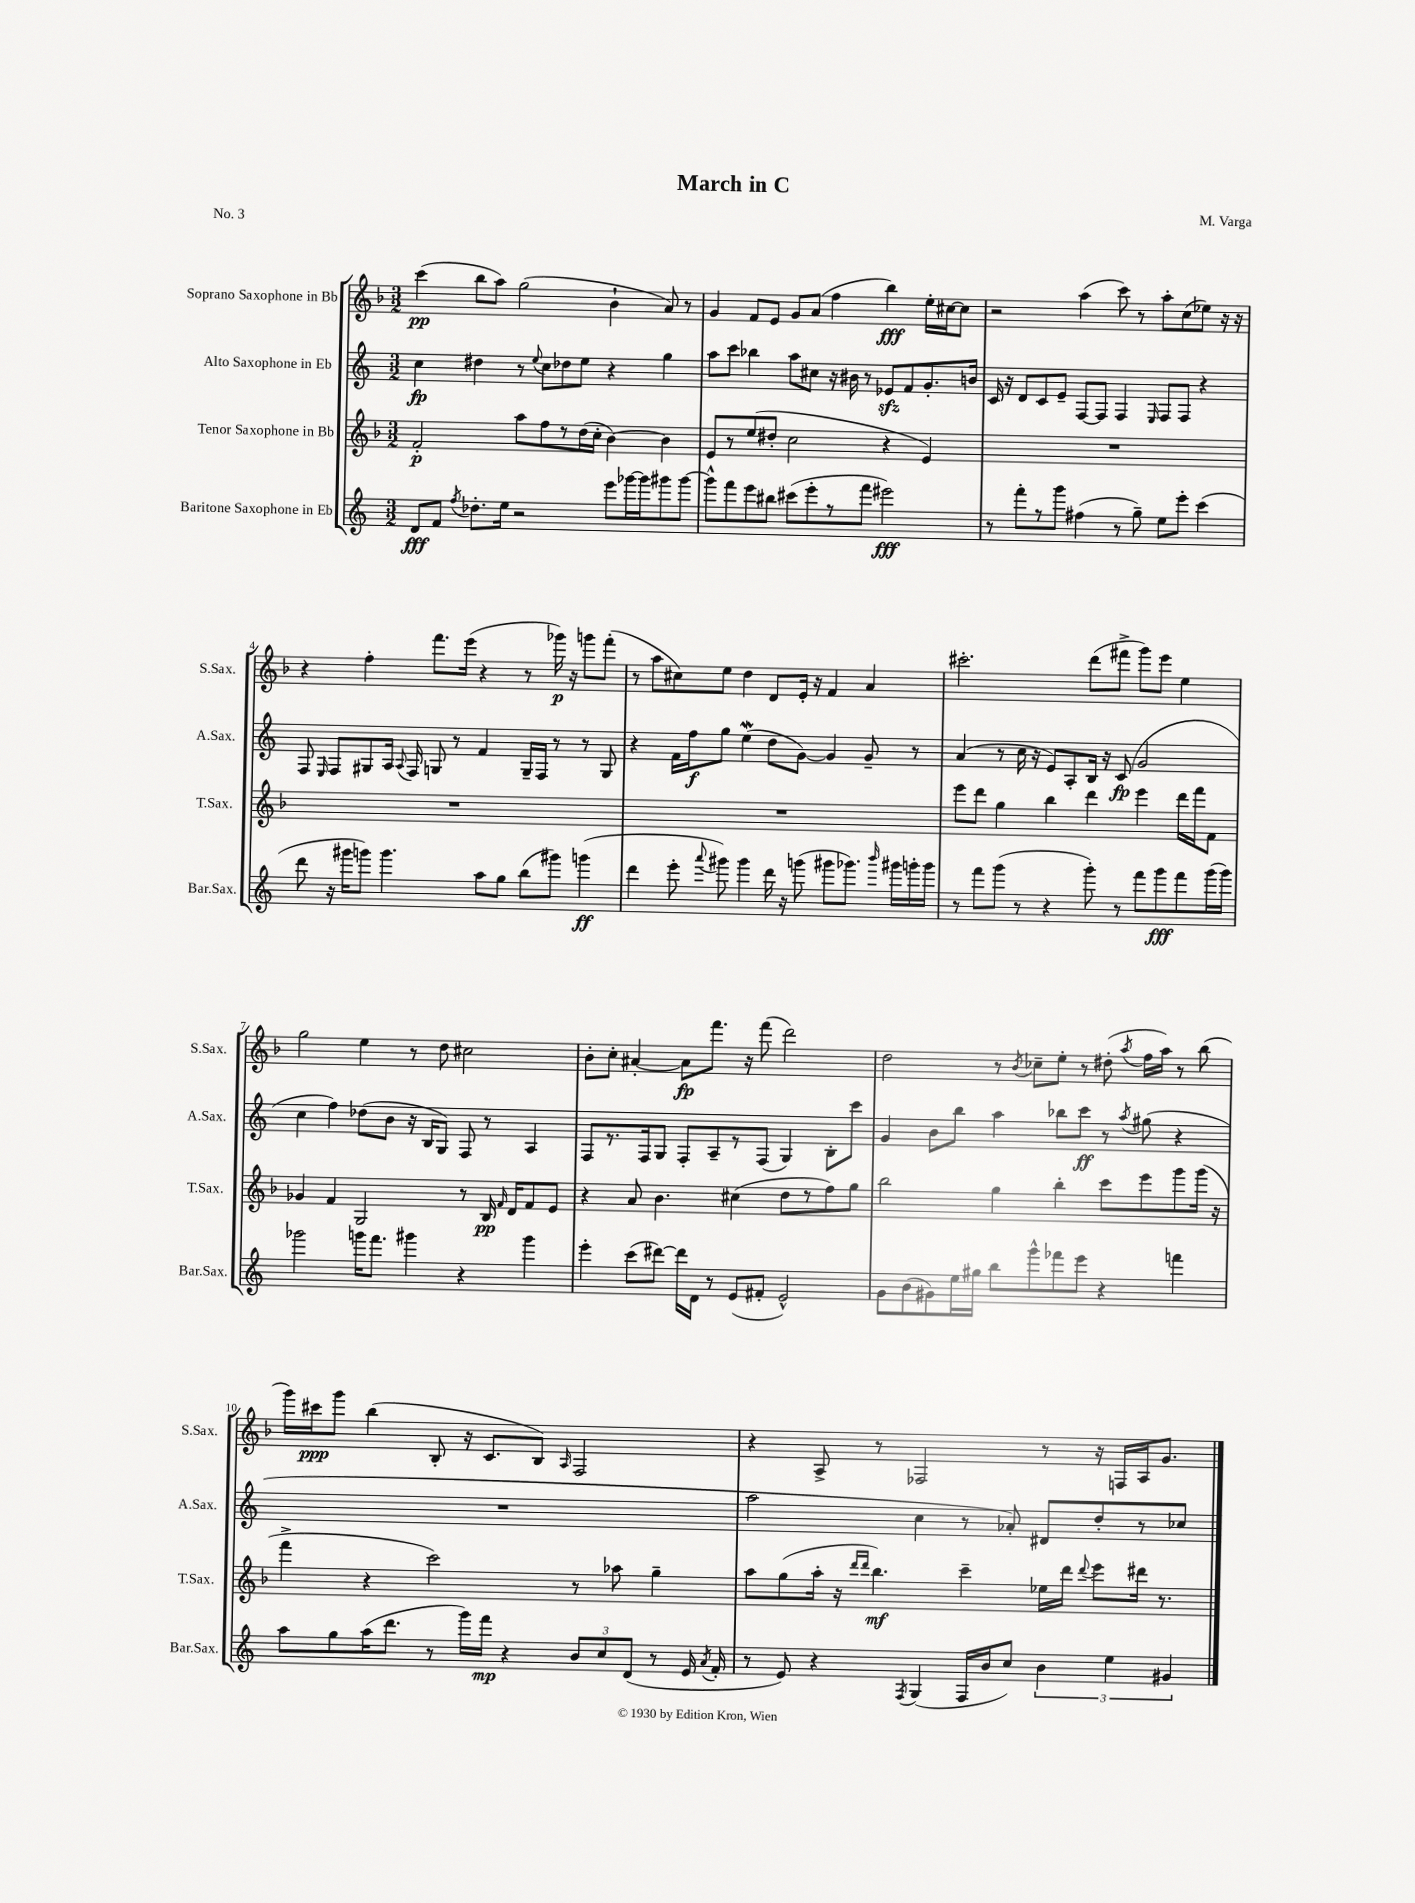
\header { title = "March in C" composer = "M. Varga" piece = "No. 3" }
<<
\new StaffGroup <<
\new Staff = "s0" \with { instrumentName = "Soprano Saxophone in Bb" shortInstrumentName = "S.Sax." } {
    \clef treble \key f \major \numericTimeSignature \time 3/2
    \autoBeamOff c'''4\pp( bes''8[ a''8]) g''2( bes'4-! a'8) r8 |
    g'4 f'8[ e'8] g'8[ a'8]( f''4 bes''4\fff) e''16[-. cis''16~ cis''8] |
    r2 a''4( c'''8) r8 a''8[-. c''8( ees''8]) r16 r16 |
    r4 f''4-. f'''8.[ e'''16]( r4 r8 ges'''16\p) r16 g'''8[ f'''8]-.( |
    r8 a''8[ cis''8) e''8] d''4 d'8[ e'16]-. r16 f'4 a'4 |
    cis'''2.-. d'''8[( fis'''8]-> g'''8[) e'''8] e''4 |
    g''2 e''4 r8 d''8 cis''2 |
    bes'8[-. c''8]-. ais'4~-. ais'8[\fp f'''8.] r16 f'''8( d'''2) |
    d''2 r8 \acciaccatura { bes'8 } ces''8[-- e''8]-. r8 dis''8-.( \acciaccatura { a''8 } f''16[ a''16]) r8 bes''8( |
    g'''16[) cis'''16\ppp g'''8] bes''4( bes8-. r16 c'8.[ bes8]) \grace { a16 } f2 |
    r4 a8-> r8 fes2 r8 r16 f16[ a16 g'8.] \bar "|." |
}
\new Staff = "s1" \with { instrumentName = "Alto Saxophone in Eb" shortInstrumentName = "A.Sax." } {
    \clef treble \key c \major \numericTimeSignature \time 3/2
    \autoBeamOff c''4\fp dis''4 r8 \appoggiatura { e''8 } c''8[ des''8 e''8] r4 g''4 |
    a''8[ c'''8] bes''4 a''8[ cis''8] r16 bis'16 r8 ees'8[\sfz f'8 g'8.-. b'16] |
    c'16 r16 d'8[ c'8 e'8]-- f8[~ f8] f4 \grace { e16 } f8[ f8] r4 |
    f8 \grace { e16 } f8[ gis8 a16] \appoggiatura { a8 } f16 g8 r8 f'4 g16[-- f16] r8 r8 g8 |
    r4 f'16[ f''16\f g''8] e''4\mordent( d''8[ g'8]~) g'4 g'8-- r8 |
    a'4( r8 c''16 r16 e'8[) a8-. b16] r16 c'8\fp( g'2 |
    c''4 f''4) des''8[( b'8] r16 b16[ g8]) f8 r8 a4 |
    f8[ r8. f16 g8] f8[-. a8-- r8 f8]( g4) b8[-. c'''8] |
    g'4 b'8[ b''8] a''4 bes''8[ c'''8]\ff r8 \acciaccatura { a''8 } gis''8( r4 |
    R1. |
    a''2 c''4 r8 aes'8-.) dis'8[ d''8-. r8 ces''8] \bar "|." |
}
\new Staff = "s2" \with { instrumentName = "Tenor Saxophone in Bb" shortInstrumentName = "T.Sax." } {
    \clef treble \key f \major \numericTimeSignature \time 3/2
    \autoBeamOff f'2-.\p a''8[ f''8 r8 d''16( c''16]-. bes'4~) bes'4 |
    e'8[ r8 e''8( dis''8]-. c''2 r4 e'4) |
    R1. |
    R1. |
    R1. |
    e'''8[ d'''8] g''4 bes''4 d'''4 e'''4 d'''16[ f'''16 f'8] |
    ges'4 f'4 g2 r8 bes16\pp \grace { f'16 } d'16[ f'8 e'8] |
    r4 a'8 bes'4. cis''4( d''8[ r8 f''8) g''8] |
    bes''2 g''4 bes''4-. c'''8[ e'''8 g'''8 g'''16]( r16 |
    f'''4-> r4 c'''2) r8 aes''8 g''4-- |
    a''8[ g''8( a''16]-. r16 \grace { d'''16[ d'''16] } bes''4.\mf) c'''4-- ees''16[ d'''16] \appoggiatura { d'''8 } e'''8[ dis'''16] r8. \bar "|." |
}
\new Staff = "s3" \with { instrumentName = "Baritone Saxophone in Eb" shortInstrumentName = "Bar.Sax." } {
    \clef treble \key c \major \numericTimeSignature \time 3/2
    \autoBeamOff d'8[\fff f'8] \acciaccatura { f''8 } des''8.[-. e''16] r2 e'''8[ ges'''16~ ges'''16 gis'''8 gis'''8]~ |
    gis'''8[-^ f'''8 e'''8 bis''8] cis'''8[( e'''8-. r8 f'''8] eis'''2\fff) |
    r8 f'''8[-. r8 g'''8] fis''4( r8 g''8--) e''8[ e'''8]-. c'''4( |
    d'''8 r16 gis'''16[ g'''8]) g'''4. a''8[ g''8] b''8[( gis'''8]) g'''4\ff( |
    d'''4 e'''8-. \appoggiatura { a'''8 } gis'''8) gis'''4 d'''16 r16 g'''8( gis'''8[ ges'''8.]) \grace { b'''16 } gis'''16[ g'''16-. g'''16] |
    r8 f'''8[ g'''8]( r8 r4 g'''8-.) r8 f'''8[ g'''8\fff f'''8 g'''16( g'''16]) |
    ges'''2 g'''16[ f'''8.] gis'''4 r4 gis'''4 |
    e'''4-. c'''8[( dis'''8]~) dis'''16[ d'16] r8 e'8[( fis'8]-. e'2-^) |
    g'8[ b'8( gis'8) e''16 gis''16] b''8[ g'''8-^ fes'''8 e'''8] r4 f'''4 |
    a''8[ g''8 a''16( d'''8.] r8 g'''16[) f'''16]\mp r4 \tuplet 3/2 { b'8[ c''8 d'8]( } r8 e'16 \acciaccatura { a'8 } f'16-. |
    r8 e'8) r4 \acciaccatura { f8 } g4( f16[ b'16 c''8]) \tuplet 3/2 { b'4 e''4 gis'4 } \bar "|." |
}
>>
>>
